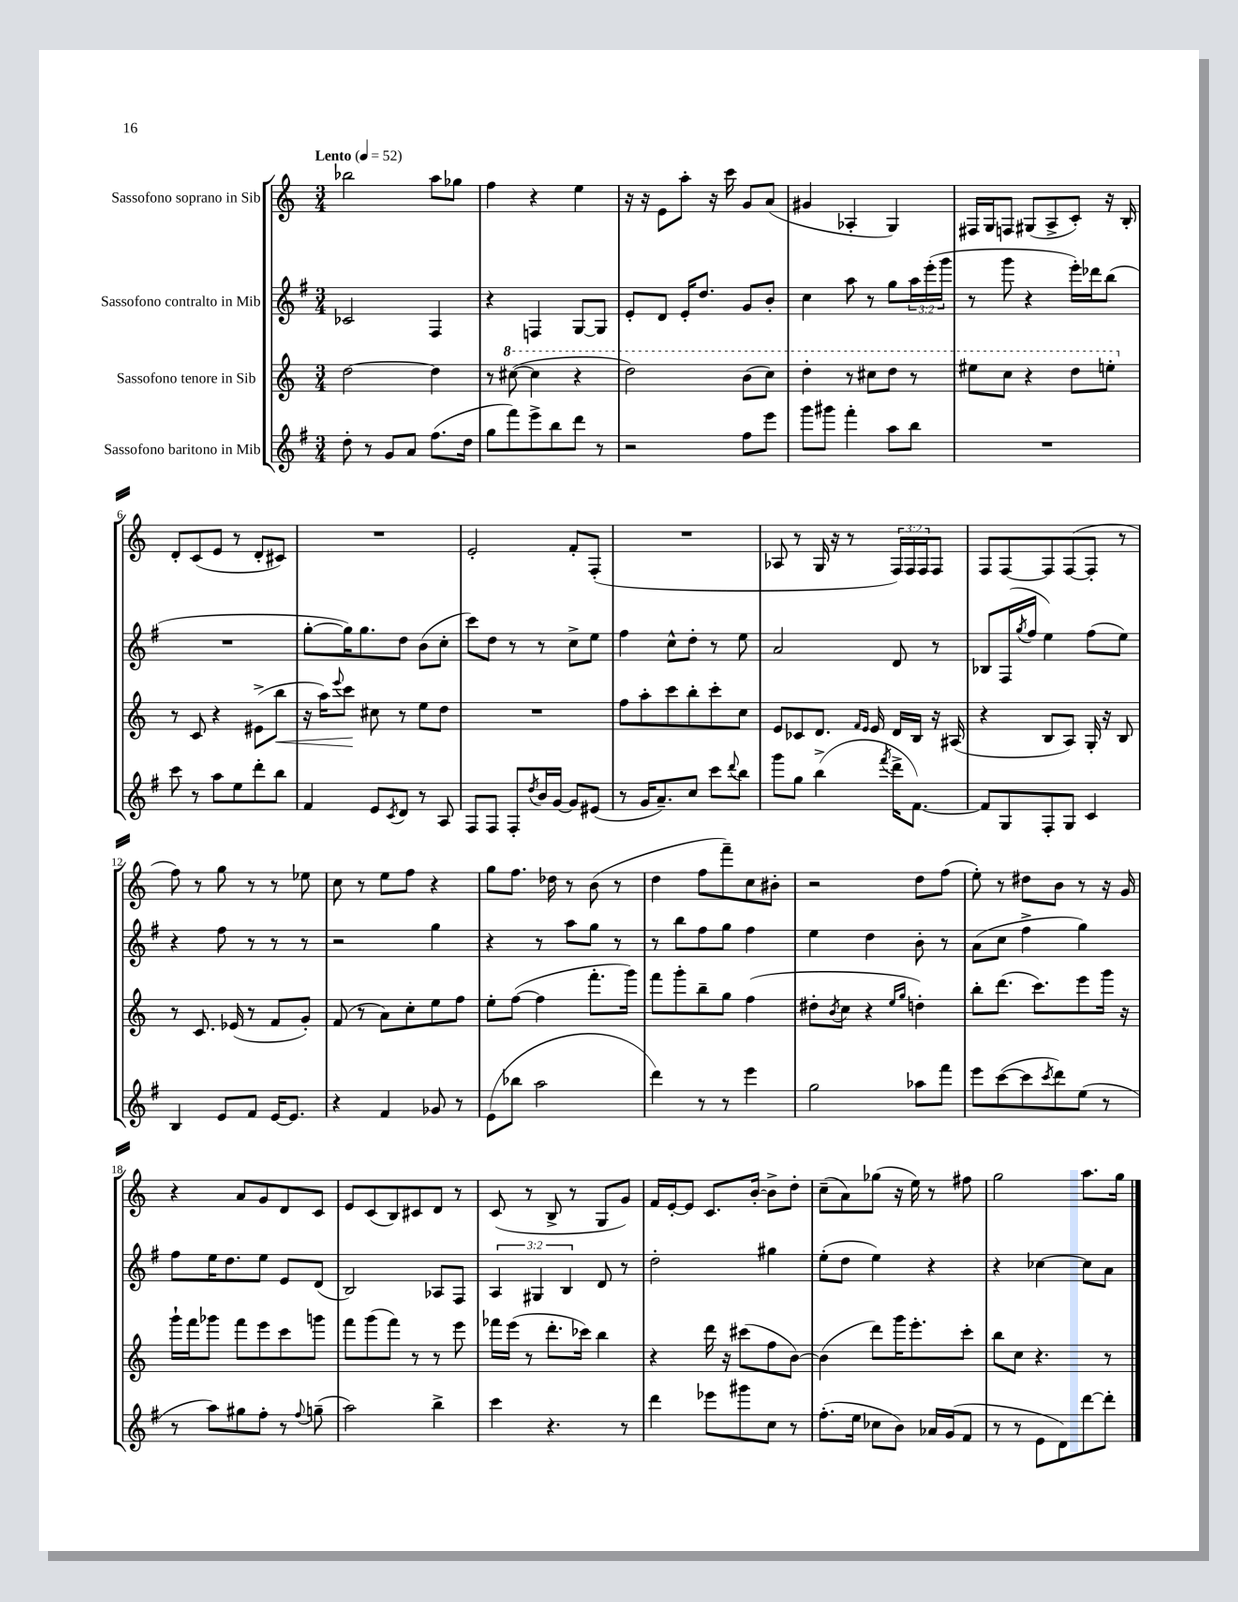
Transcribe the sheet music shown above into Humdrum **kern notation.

**kern	**kern	**dynam	**kern	**kern
*part4	*part3	*part3	*part2	*part1
*staff4	*staff3	*staff3	*staff2	*staff1
*I"Sassofono baritono in Mib	*I"Sassofono tenore in Sib	*	*I"Sassofono contralto in Mib	*I"Sassofono soprano in Sib
*clefG2	*clefG2	*	*clefG2	*clefG2
*k[f#]	*k[]	*	*k[f#]	*k[]
*M3/4	*M3/4	*	*M3/4	*M3/4
*MM52	*MM52	*	*MM52	*MM52
=1	=1	=1	=1	=1
!	!	!	!	!LO:TX:a:B:t=Lento
8dd'\	[2dd\	.	2c-X/	2bb-X\
8r	.	.	.	.
8g/L	.	.	.	.
8a/J	.	.	.	.
(8.ff#\L	4dd\]	.	4F#/	8aa\L
.	.	.	.	8gg-X\J
16dd\Jk	.	.	.	.
=2	=2	=2	=2	=2
8gg\L	8r	.	4r	4ff\
*	*8va	*	*	*
8fff#\)	([8ccc#X\	.	.	.
8eee^\	4ccc#\]	.	4Fn/	4r
8bb\	.	.	.	.
8ddd\J	4r	.	[8G/L	4ee\
8r	.	.	8G/J]	.
=3	=3	=3	=3	=3
2r	2ddd\)	.	8e'/L	16r
.	.	.	.	16r
.	.	.	8d/J	8e\L
.	.	.	16e'/KL	8aa'\J
.	.	.	8.dd/J	.
.	.	.	.	16r
.	.	.	.	16ccc\
8ff#\L	(8bb\L	.	8g/L	8g/L
8eee\J	8ccc\J)	.	8b'/J	(8a/J
=4	=4	=4	=4	=4
8ggg\L	4ddd'\	.	4cc\	4g#X/
8ggg#X\J	.	.	.	.
4fff#'\	8r	.	8aa\	4A-X'/
.	8ccc#X\L	.	8r	.
8aa\L	8ddd\J	.	8gg\L	4G/)
8bb\J	8r	.	24aa\L	.
.	.	.	(24eee'\	.
.	.	.	24ggg\JJ	.
=5	=5	=5	=5	=5
2.r	8eee#X\L	.	8r	16F#X/LL
.	.	.	.	16G/J
.	8ccc\J	.	8ggg\	8Fn/J
.	4r	.	4r	(8G#X/L
.	.	.	.	8A^/
.	8ddd\L	.	16eee'\LL)	8c'/J)
.	.	.	16ddd-X\J	.
.	8eeen'\J	.	(8bb\J	16r
.	.	.	.	16B'/
!!LO:LB:g=z
=6	=6	=6	=6	=6
*	*X8va	*	*	*
8ccc\	8r	.	2.r	8d'/L
8r	8c/	.	.	(8c/
8aa\L	4r	.	.	8e/J
8ee\	.	.	.	8r
8ddd'\	(8e#X^\L	.	.	8d'/L
!	!	!LO:HP:b	!	!
8bb\J	8bb\J	<	.	8c#X/J)
=7	=7	=7	=7	=7
4f#/	16r	.	[8gg'\L	2.r
.	16aa\KL)	.	.	.
.	8qqeee/	.	.	.
.	8ccc\J	.	16gg\K])	.
.	.	.	8.gg\	.
8e/L	8cc#X\	[	.	.
8qc/	.	.	.	.
8d/J	8r	.	8dd\J	.
8r	8ee\L	.	(8b\L	.
8A/	8dd\J	.	8cc'\J	.
=8	=8	=8	=8	=8
8F#/L	2.r	.	8ccc\L)	2e'/
8F#/J	.	.	8dd\J	.
8F#'/L	.	.	8r	.
8qdd/	.	.	.	.
16b/L	.	.	8r	.
[16g/JJ	.	.	.	.
8g/L]	.	.	8cc^\L	8f'/L
(8e#X/J	.	.	8ee\J	(8F'/J
=9	=9	=9	=9	=9
8r	8ff\L	.	4ff#\	2.r
16g/KL	8aa'\	.	.	.
8.a~/)	.	.	.	.
.	8ccc\	.	8cc^^\L	.
8cc/J	8bb'\	.	8dd'\J	.
8ccc\L	8ccc'\	.	8r	.
8qqddd/	.	.	.	.
8bb\J	8cc\J	.	8ee\	.
=10	=10	=10	=10	=10
8ggg\L	8e/L	.	2a/	8A-X/
8gg\J	8c-X/	.	.	8r
(4bb^\	8.d/J	.	.	16G/
.	.	.	.	16r
.	.	.	.	8r
.	16qqf/LL	.	.	.
.	16qqe/JJ	.	.	.
.	16e/	.	.	.
8qfff#/	.	.	.	.
16ddd^\KL	16d/LL	.	8d/	24F/LL)
.	.	.	.	24F/
[8.f#\J)	16B/JJ	.	.	.
.	.	.	.	24F/J
.	16r	.	8r	8F/J
.	(16A#X/	.	.	.
=11	=11	=11	=11	=11
8f#/L]	4r	.	8B-X/L	8F/L
8G/	.	.	(16F#/L	[8F/
.	.	.	8qgg/	.
.	.	.	16ff#/JJ	.
8F#'/	8B/L	.	4ee\)	8F/]
8G/J	8A/J)	.	.	([8F/
4c/	16G'/	.	(8ff#\L	8F'/J]
.	16r	.	.	.
.	8B/	.	8ee\J)	8r
!!LO:LB:g=z
=12	=12	=12	=12	=12
4B/	8r	.	4r	8ff\)
.	8.c/	.	.	8r
8e/L	.	.	8ff#\	8gg\
.	(16e-X/	.	.	.
8f#/J	8r	.	8r	8r
[16e/KL	8f/L	.	8r	8r
8.e/J]	.	.	.	.
.	8g'/J)	.	8r	8ee-X\
=13	=13	=13	=13	=13
4r	(8f/	.	2r	8cc\
.	8r	.	.	8r
4f#/	8a\L)	.	.	8ee\L
.	8cc'\	.	.	8ff\J
8g-X/	8ee\	.	4gg\	4r
8r	8ff\J	.	.	.
=14	=14	=14	=14	=14
(8e\L	8ee'\L	.	4r	8gg\L
8bb-X\J	([8ff\J	.	.	8.ff\J
2aa\	4ff\]	.	8r	.
.	.	.	.	16dd-X\
.	.	.	8aa\L	8r
.	8.fff'\L	.	8gg\J	(8b\
.	.	.	8r	8r
.	16ggg\Jk)	.	.	.
=15	=15	=15	=15	=15
4ddd\)	8fff\L	.	8r	4dd\
.	8ggg'\	.	8bb\L	.
8r	8bb~\	.	8ff#\	8ff\L
8r	8gg\J	.	8gg\J	8fff~\)
4eee\	(4ff\	.	4ff#\	8cc\
.	.	.	.	8b#X'\J
=16	=16	=16	=16	=16
2gg\	8dd#X'\L	.	4ee\	2r
.	8qb/	.	.	.
.	8cc\J	.	.	.
.	4r	.	4dd\	.
.	16qqee/LL	.	.	.
.	16qqgg/JJ	.	.	.
8aa-X\L	4ddn'\)	.	8b'\	8dd\L
8fff#\J	.	.	8r	(8ff\J
=17	=17	=17	=17	=17
8eee\L	8bb'\L	.	(8a\L	8ee'\)
([8ccc\	(8.ddd\J	.	8cc\J	8r
8ccc\]	.	.	4ff#^\	8dd#X\L
.	8.ccc\L)	.	.	.
8qccc/	.	.	.	.
8ddd\)	.	.	.	8b\J
(8ee\J	8eee\	.	4gg\)	8r
8r	16ggg\Jk	.	.	16r
.	16r	.	.	16g/
!!LO:LB:g=z
=18	=18	=18	=18	=18
8r	16ggg`\LL	.	8ff#\L	4r
.	16fff\J	.	.	.
8aa\L)	8ggg-X\J	.	16ee\K	.
.	.	.	8.dd\	.
8gg#X\	8fff\L	.	.	8a/L
8ff#'\J	8eee\	.	8ee\J	8g/
8r	8ccc\	.	8e/L	8d/
8qqff#/	.	.	.	.
(8ggn~\	8gggn\J	.	(8d/J	8c/J
=19	=19	=19	=19	=19
2aa\)	8fff\L	.	2B/)	8e/L
.	(8ggg\	.	.	(8c/
.	8fff\J)	.	.	8B/)
.	8r	.	.	8c#X/
4bb^\	8r	.	8A-X/L	8d/J
.	8eee\	.	8F#/J	8r
=20	=20	=20	=20	=20
4ccc\	16fff-X\LL	.	6A/	(8c/
.	(16eee\JJ	.	.	.
.	8r	.	.	8r
.	.	.	6G#X/	.
4.r	8.ddd'\L	.	.	8B^/
.	.	.	6B/	.
.	.	.	.	8r
.	16ccc-X\Jk)	.	.	.
.	4bb\	.	8d/	8G/L
8r	.	.	8r	8g/J)
=21	=21	=21	=21	=21
4ddd\	4r	.	2dd'\	16f/LL
.	.	.	.	[16e'/J
.	.	.	.	8e/J]
8eee-X\L	16ddd\	.	.	8.c/L
.	16r	.	.	.
8ggg#X\	(8ccc#X\L	.	.	.
.	.	.	.	[16b'/Jk
8cc\J	8ff\	.	4gg#X\	8b^\L]
8r	[8b\J)	.	.	8dd'\J
=22	=22	=22	=22	=22
(8.ff#'\L	(4b\]	.	(8ee'\L	(8cc~\L
.	.	.	8dd\J	8a\)
16ee\Jk	.	.	.	.
8cc-X\L	8ddd\L)	.	4ee\)	(8gg-X\J
8b\J)	16ggg\K	.	.	16r
.	8.eee'\	.	.	16ee\)
16a-X/LL	.	.	4r	8r
(16g/J	.	.	.	.
8f#/J	8ccc'\J	.	.	8ff#X\
=23	=23	=23	=23	=23
8r	8bb\L	.	4r	2gg\
8r	8cc\J	.	.	.
8e\L	4.r	.	[4cc-X\	.
8d\)	.	.	.	.
[8ddd\	.	.	8cc-\L]	8.aa\L
8ddd'\J]	8r	.	8a\J	.
.	.	.	.	16gg\Jk
==	==	==	==	==
*-	*-	*-	*-	*-
